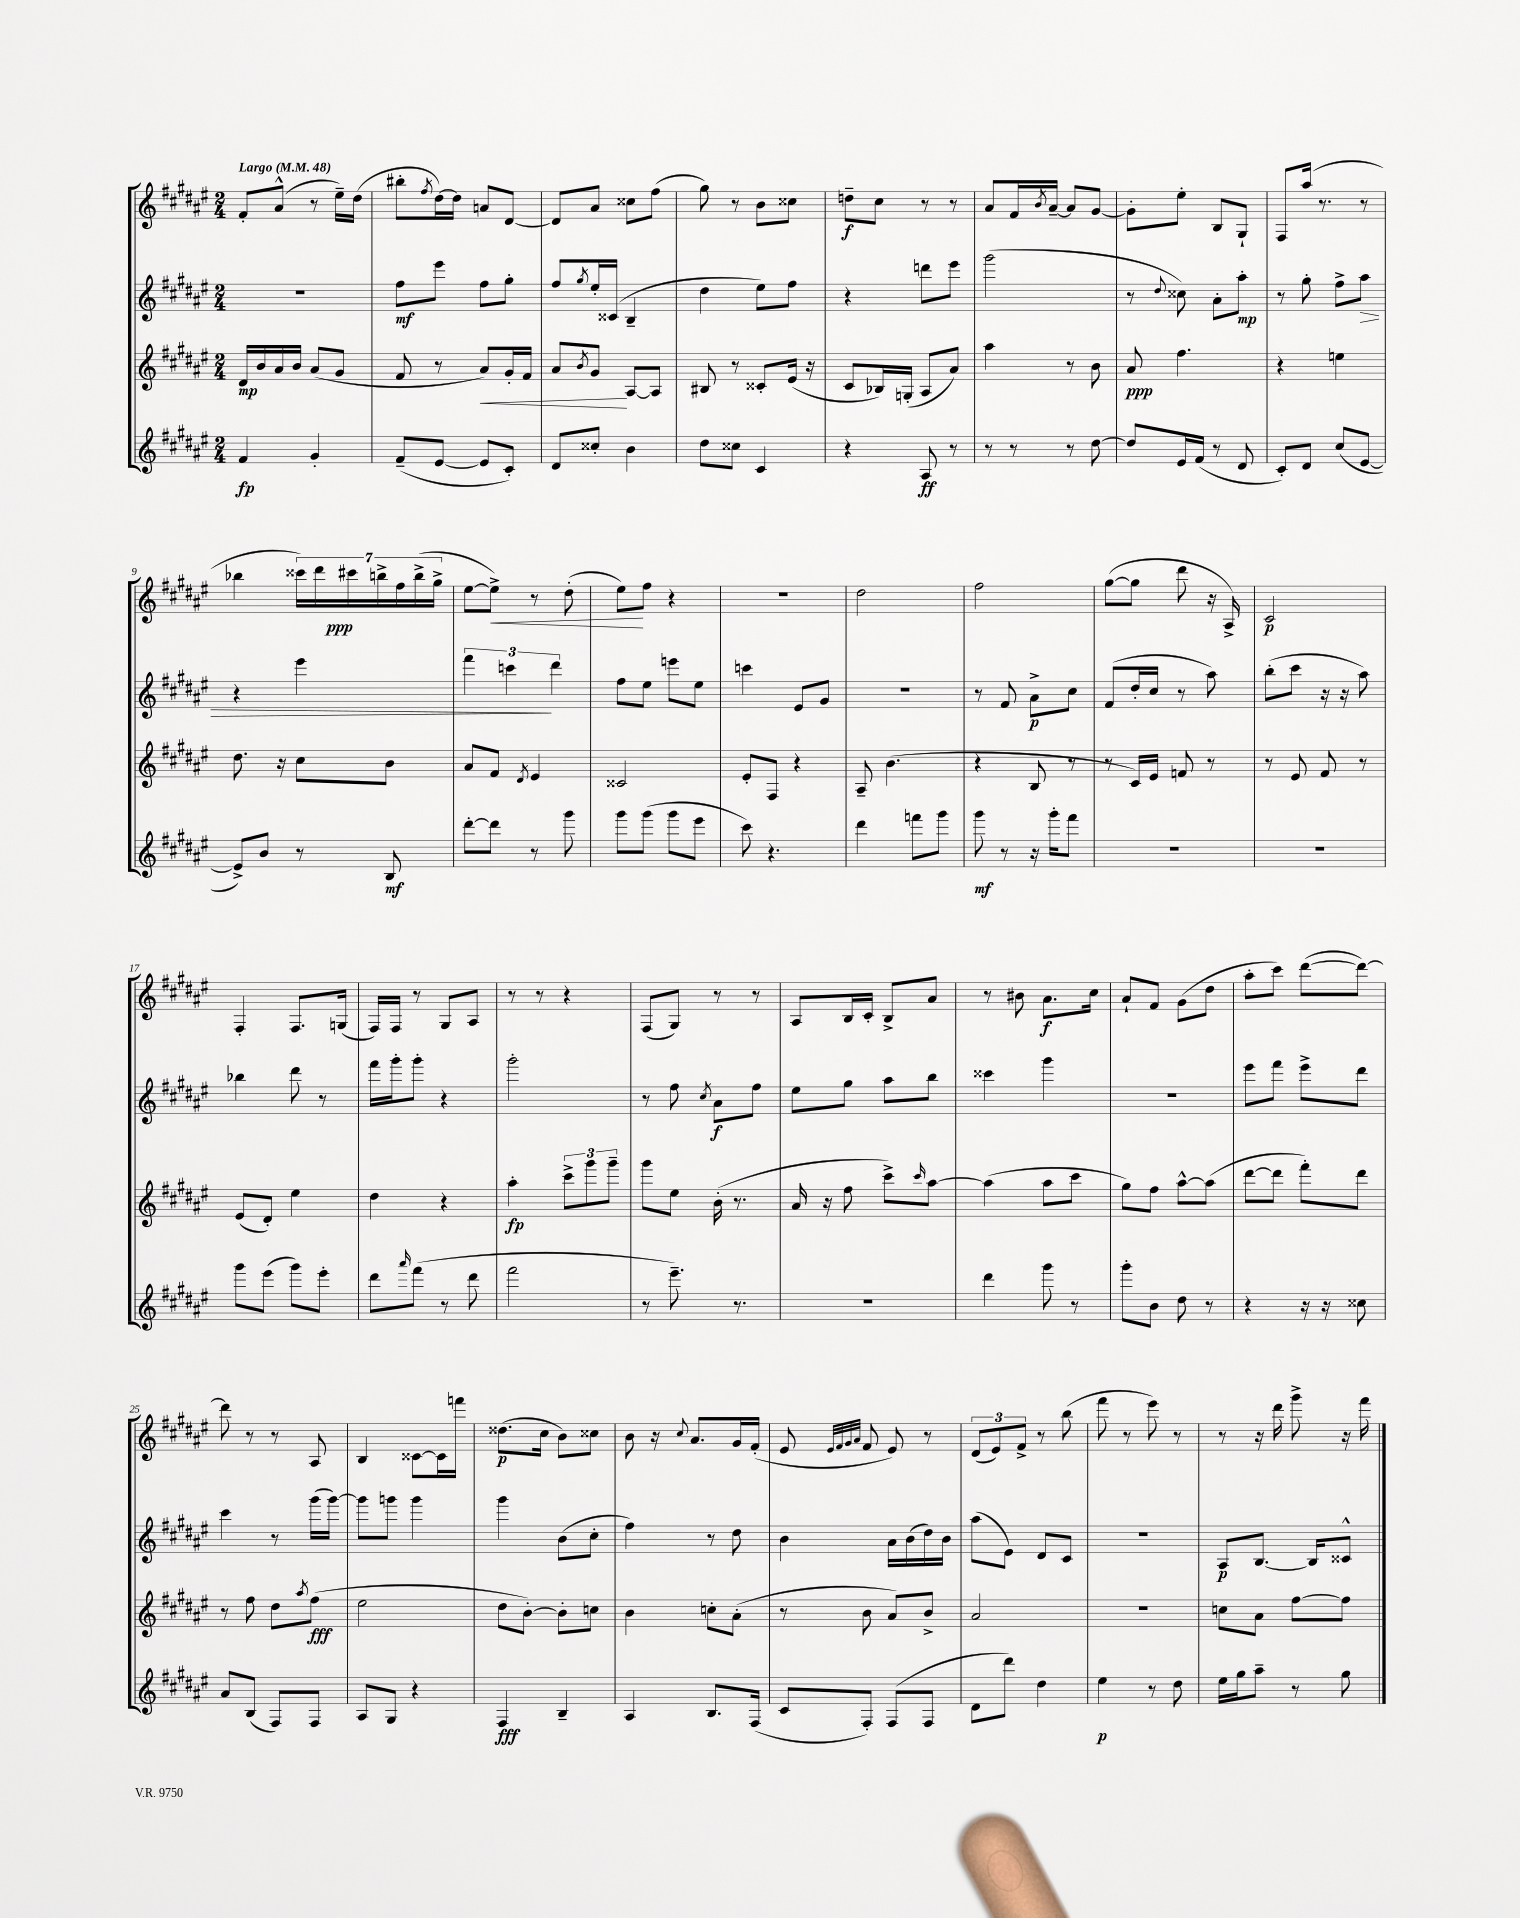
<<
\new StaffGroup <<
\new Staff = "s0" {
    \clef treble \key fis \major \numericTimeSignature \time 2/4 \tempo "Largo" 4 = 48
    fis'8-. ais'8-^( r8 eis''16--) dis''16( |
    bis''8-. \acciaccatura { fis''8 } dis''16~) dis''16 a'8 dis'8~ |
    dis'8 ais'8 cisis''8 fis''8( |
    gis''8) r8 b'8 cisis''8 |
    d''8--\f cis''8 r8 r8 |
    ais'8 fis'16 \acciaccatura { b'8 } ais'16~-- ais'8 gis'8~ |
    gis'8-. eis''8-. b8 gis8-! |
    fis8 ais''16( r8. r8 |
    bes''4 \tuplet 7/4 { cisis'''16) dis'''16 cis'''16\ppp b''16-> fis''16 b''16->( gis''16-> } |
    eis''8~ eis''8->\<) r8 dis''8-.( |
    eis''8\!) fis''8 r4 |
    R2 |
    dis''2 |
    fis''2 |
    gis''8~( gis''8 dis'''8 r16 ais16->) |
    cis'2\p |
    fis4-. fis8. g16( |
    fis16) fis16 r8 gis8 ais8 |
    r8 r8 r4 |
    fis8( gis8) r8 r8 |
    ais8 b16 cis'16-. b8-> ais'8 |
    r8 bis'8 ais'8.\f cis''16 |
    ais'8-! fis'8 gis'8( dis''8 |
    ais''8-. cis'''8) dis'''8~( dis'''8~) |
    dis'''8 r8 r8 ais8 |
    b4 cisis'8~ cisis'16 f'''16 |
    disis''8.\p( cis''16 b'8) cisis''8 |
    b'8 r16 \appoggiatura { cis''8 } ais'8. gis'16 fis'16-.( |
    eis'8 \grace { eis'32 fis'32 gis'32 ais'32 } fis'8 eis'8) r8 |
    \tuplet 3/2 { dis'8( eis'8) fis'8-> } r8 b''8( |
    fis'''8 r8 eis'''8) r8 |
    r8 r16 dis'''16 gis'''8-> r16 fis'''16 \bar "|." |
}
\new Staff = "s1" {
    \clef treble \key fis \major \numericTimeSignature \time 2/4
    R2 |
    fis''8\mf eis'''8 fis''8 gis''8-. |
    fis''8 \acciaccatura { gis''8 } eis''16-. cisis'16( b4-- |
    dis''4 eis''8) fis''8 |
    r4 d'''8 eis'''8 |
    gis'''2( |
    r8 \appoggiatura { dis''8 } cisis''8) ais'8-. ais''8-.\mp |
    r8 gis''8-. fis''8-> ais''8\> |
    r4 eis'''4 |
    \tuplet 3/2 { fis'''4 c'''4\! dis'''4 } |
    fis''8 eis''8 e'''8 eis''8 |
    c'''4 eis'8 gis'8 |
    R2 |
    r8 fis'8 ais'8->\p cis''8 |
    fis'8( dis''16-. cis''16 r8 ais''8) |
    b''8-.( cis'''8 r16 r16 ais''8) |
    bes''4 dis'''8 r8 |
    fis'''16 gis'''16-. gis'''8-. r4 |
    gis'''2-. |
    r8 fis''8 \acciaccatura { cis''8 } ais'8\f fis''8 |
    eis''8 gis''8 ais''8 b''8 |
    cisis'''4 gis'''4 |
    r2 |
    eis'''8 fis'''8 eis'''8-> dis'''8 |
    cis'''4 r8 gis'''16( gis'''16~) |
    gis'''8 g'''8 g'''4 |
    gis'''4 b'8( cis''8-. |
    fis''4) r8 dis''8 |
    b'4 ais'16 b'16( dis''16) b'16 |
    ais''8( eis'8) dis'8 cis'8 |
    R2 |
    ais8\p b8.~ b16 cisis'8-^ \bar "|." |
}
\new Staff = "s2" {
    \clef treble \key fis \major \numericTimeSignature \time 2/4
    dis'16\mp b'16 ais'16 b'16 ais'8( gis'8 |
    fis'8 r8 ais'8\<) gis'16-. fis'16 |
    ais'8 \acciaccatura { b'8 } gis'8\! ais8~ ais8 |
    bis8 r8 cisis'8-. eis'16( r16 |
    cis'8 bes16) g16-.( ais8 ais'8) |
    ais''4 r8 b'8 |
    ais'8\ppp fis''4. |
    r4 e''4 |
    dis''8. r16 cis''8 b'8 |
    ais'8 fis'8 \acciaccatura { dis'8 } eis'4 |
    cisis'2 |
    eis'8-. fis8 r4 |
    ais8-- b'4.( |
    r4 b8 r8 |
    r8 cis'16) eis'16 f'8 r8 |
    r8 eis'8 fis'8 r8 |
    eis'8( dis'8-.) eis''4 |
    dis''4 r4 |
    ais''4-.\fp \tuplet 3/2 { cis'''8-> gis'''8 gis'''8-- } |
    gis'''8 eis''8 b'16-.( r8. |
    ais'16 r16 fis''8 cis'''8->) \grace { cis'''16 } ais''8~ |
    ais''4( ais''8 cis'''8 |
    gis''8) fis''8 ais''8~-^ ais''8( |
    dis'''8~ dis'''8 fis'''8-.) dis'''8 |
    r8 fis''8 dis''8 \acciaccatura { ais''8 } fis''8\fff( |
    eis''2 |
    dis''8 b'8~-.) b'8-. c''8 |
    b'4 c''8-. ais'8-.( |
    r8 b'8 ais'8) b'8-> |
    ais'2 |
    R2 |
    c''8 ais'8 fis''8~ fis''8 \bar "|." |
}
\new Staff = "s3" {
    \clef treble \key fis \major \numericTimeSignature \time 2/4
    fis'4\fp gis'4-. |
    fis'8--( eis'8~ eis'8 cis'8-.) |
    dis'8 cisis''8-. b'4 |
    dis''8 cisis''8 cis'4 |
    r4 ais8\ff r8 |
    r8 r8 r8 dis''8~ |
    dis''8 eis'16 fis'16( r8 dis'8 |
    cis'8-.) dis'8 cis''8( eis'8~ |
    eis'8->) b'8 r8 b8\mf |
    dis'''8~-. dis'''8 r8 gis'''8 |
    gis'''8 gis'''8( gis'''8 eis'''8 |
    cis'''8) r4. |
    dis'''4 f'''8 gis'''8 |
    gis'''8\mf r8 r16 gis'''16-. fis'''8 |
    R2 |
    r2 |
    gis'''8 eis'''8( gis'''8) eis'''8-. |
    dis'''8 \grace { ais'''16 } fis'''8( r8 dis'''8 |
    fis'''2 |
    r8 eis'''8.--) r8. |
    r2 |
    dis'''4 gis'''8 r8 |
    gis'''8-. b'8 dis''8 r8 |
    r4 r16 r16 cisis''8 |
    ais'8 b8( fis8) fis8 |
    ais8 gis8 r4 |
    fis4\fff b4-- |
    ais4 b8. fis16( |
    cis'8 fis8-.) fis8( fis8 |
    dis'8 dis'''8) dis''4 |
    eis''4\p r8 dis''8 |
    eis''16 gis''16 ais''8-- r8 gis''8 \bar "|." |
}
>>
>>
